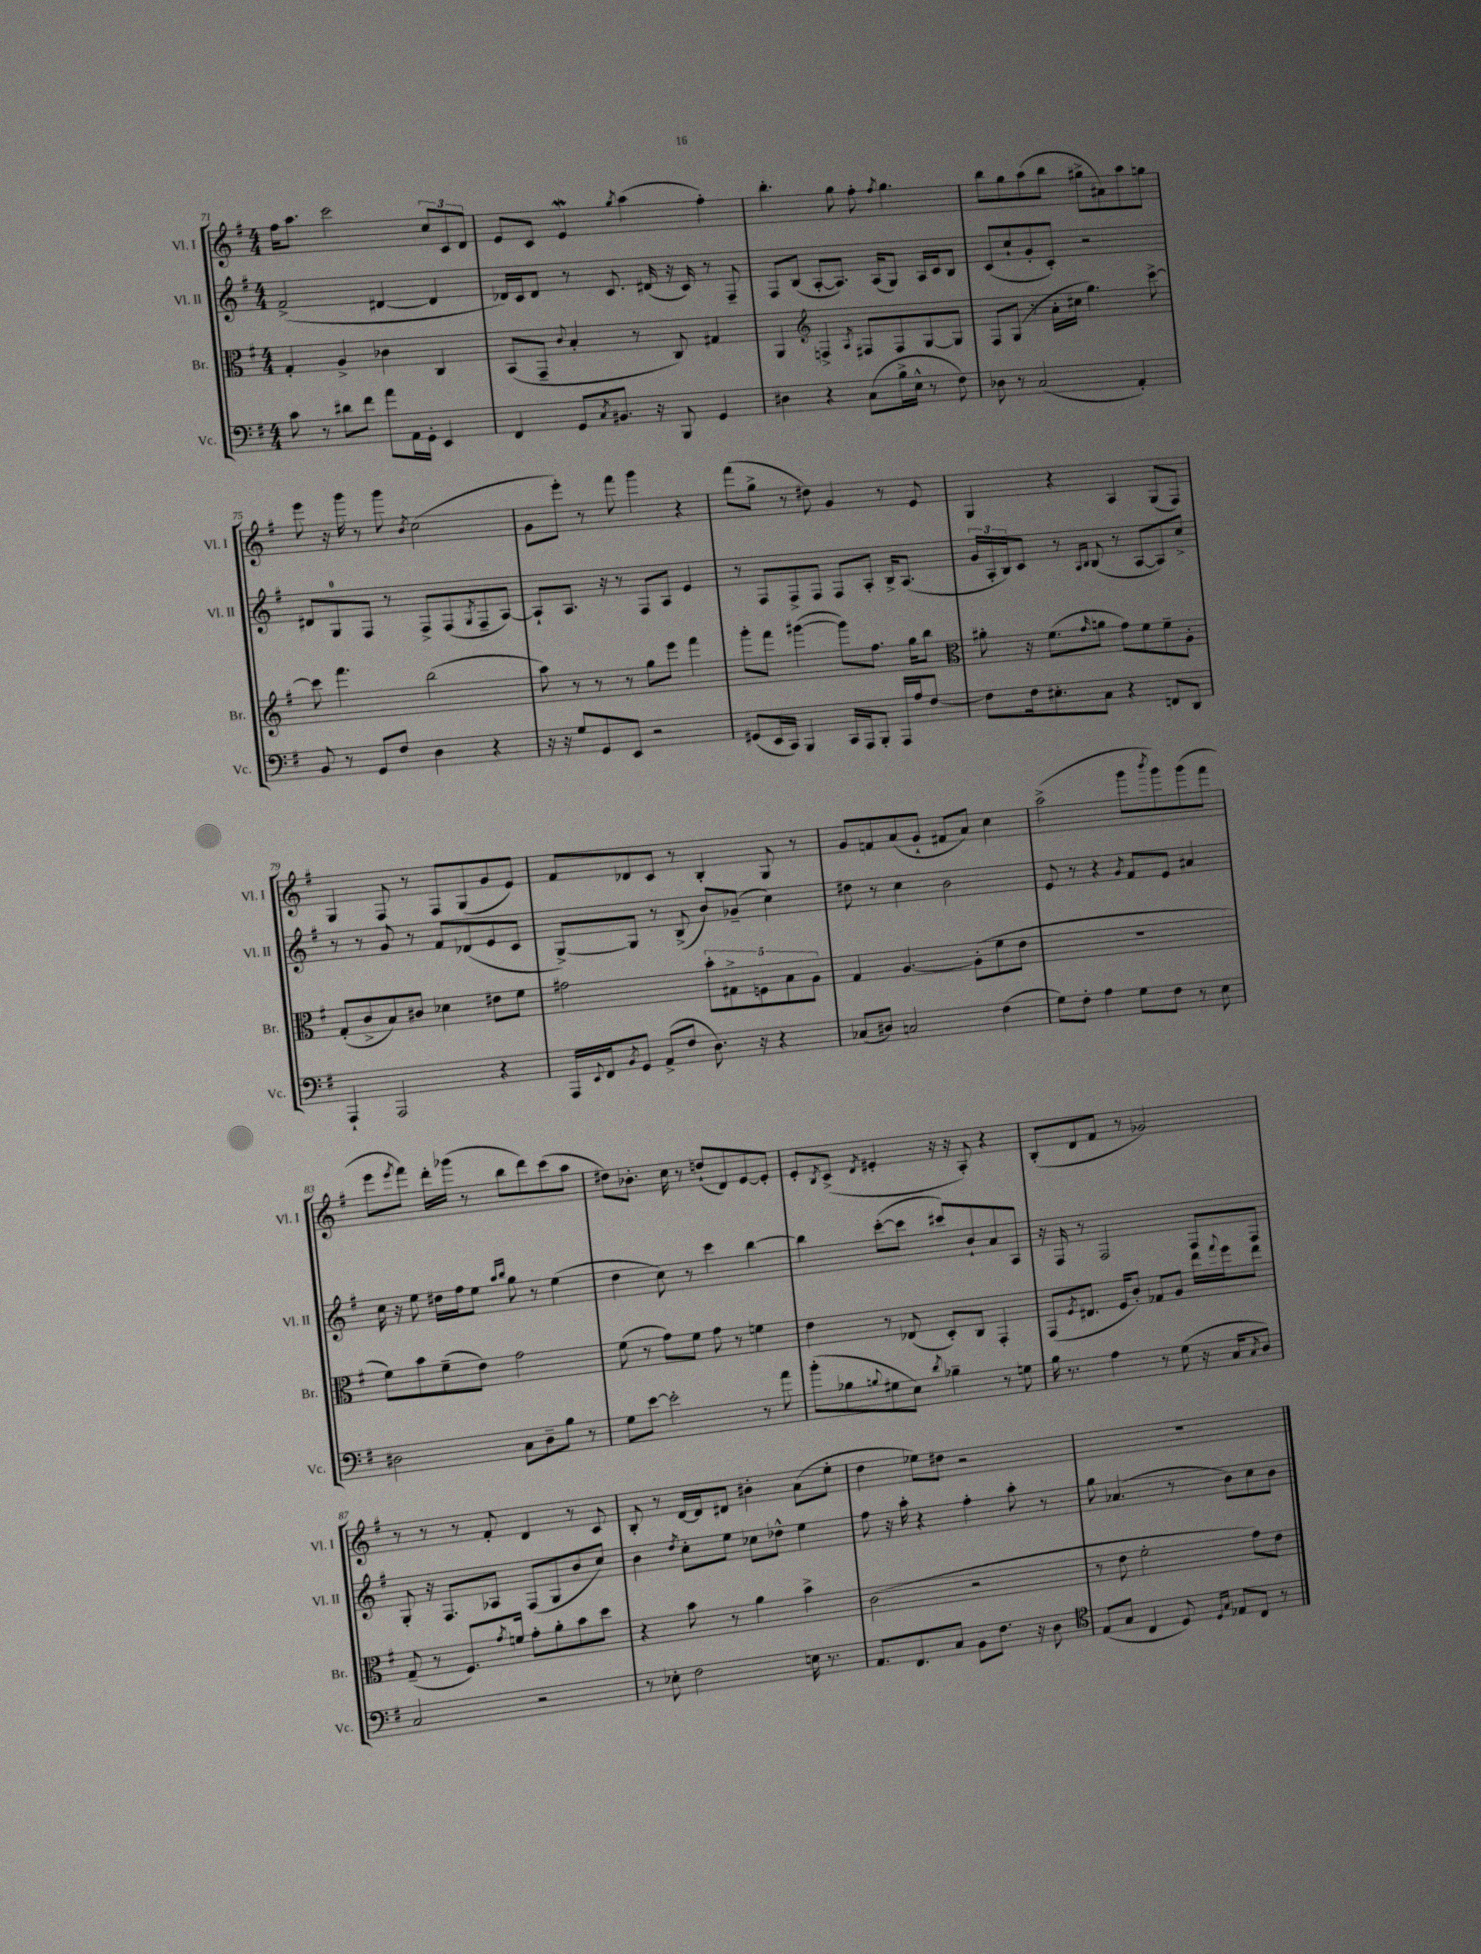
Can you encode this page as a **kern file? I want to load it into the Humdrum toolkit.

**kern	**kern	**kern	**kern
*staff4	*staff3	*staff2	*staff1
*clefF4	*clefC3	*clefG2	*clefG2
*k[f#]	*k[f#]	*k[f#]	*k[f#]
*M4/4	*M4/4	*M4/4	*M4/4
8c	4G'	(2f#^	16ff#
.	.	.	8.aa
8r	.	.	.
8d#	4A^	.	2ccc
8f#	.	.	.
8a	4c-	[4d#	.
16AA	.	.	.
16GG'	.	.	.
4EE	4C	4d#]	12cc
.	.	.	12c
.	.	.	12d
=	=	=	=
4FF#	(8BB	16d-)	8e
.	.	16c	.
.	8GG~	8d-	8c
.	8qqc	.	.
8GG	4B'	8r	4e
8qC	.	.	.
8.BB#	.	8.c	.
.	.	.	8qgg
.	8r	.	(4aa
16r	.	(16d#	.
8BBB	8C)	16r	.
.	.	16c)	.
4GG	4G#	8r	4ff#')
.	.	8F#~	.
=	=	=	=
4D#	4AA	8F#	4.bb'
.	.	(8B	.
*	*clefG2	*	*
4r	4F^	[8A'	.
.	.	8.A])	8gg
.	8qA	.	.
(8C	8F#	.	8ff#'
.	.	(16A	.
.	.	.	8qff#
16B^	8F#	8G)	4.gg
16E^^	.	.	.
8r	[8G	16A	.
.	.	16c	.
8F#)	8G]	8B	.
=	=	=	=
8D-	8F#	(8c	8bb
8r	(8G	8cc`	8gg
(2C	8r	8g'	(8aa
.	16a'	8c')	8bb
.	16cc#	.	.
.	4.gg)	2r	8gg#^
.	.	.	8a#)
4AA')	.	.	8aa
.	[8ccc^	.	8gg
=	=	=	=
8BB	8ccc]	8d#	8eee
8r	4.fff#	8G	16r
.	.	.	16ggg
8GG	.	8F#	8r
8F#	.	8r	8ggg
.	.	.	8qb
4D	(2bb	8F#^	(2cc
.	.	(8F#	.
.	.	8qG	.
4r	.	8F#~	.
.	.	[8A)	.
=	=	=	=
16r	8aa)	8A`]	8g
16r	.	.	.
8G	8r	8.A	8eee')
8GG	8r	.	8r
.	.	16r	.
8EE	8r	8r	8fff#
2r	8gg	8F#	4ggg
.	8eee	8A	.
.	4fff#	4e	4r
=	=	=	=
(8GG#	8ggg'	8r	(8fff#
16EE	8fff#	8F#	8gg^
16CC)	.	.	.
4BBB	([4ggg#	8F#^	8r
.	.	8F#	8dd#)
16CC	8ggg#])	8F#	4g
16AAA	.	.	.
8BBB'	8.ff#	8A'	.
16AAA	.	16B^	8r
16A	16gg	(8.A	.
[8F#	8bb	.	8e
=	=	=	=
*	*clefC3	*	*
8F#]	8a#'	24g	4G
.	.	24A'	.
.	.	24B)	.
16F#	16r	8c	.
8.E#'	(8.f#	.	.
.	.	8r	4r
.	.	16qqA	.
.	16qqg	16qqB	.
8C	8a	(8B	.
4r	8g)	8r	4A
.	8f#	[8A	.
8FF	8f#~	8A])	(8G
8DD	8A'	8cc^	8F#)
=	=	=	=
4AAA`	(8G'	8r	4G
.	8c^	8r	.
2AAA	8B)	8g	8F#
.	8c#	8r	8r
.	4d-	8f#	8F#
.	.	(8d-	(8G
4r	8e#	8e	8g
.	8f#	8c	8e)
=	=	=	=
16AAA	2g#	[8G^)	8f#
8qqEE	.	.	.
16FF#	.	.	.
8qBB	.	.	.
8GG	.	8G]	8d-
(8AA^	.	8r	8c
8F#	.	(8B^	8r
8.D)	10b'	8b)	4B'
.	10G#^	.	.
.	.	(8g-~	.
16r	.	.	.
.	10F	.	.
4r	.	4cc)	8G
.	10B	.	.
.	.	.	8r
.	10A	.	.
=	=	=	=
(8C-	4G	8dd#	8g
8D#)	.	8r	8f
2C	[4.A	4cc	(8a
.	.	.	8g`
.	.	2b	8f#
.	(8A']	.	8a)
(4F#	8f#	.	4cc
.	8e	.	.
=	=	=	=
8G)	1r	8e	(2aa^
8F#'	.	8r	.
4A	.	4r	.
.	.	8qg	.
8G	.	8f#	8ggg
.	.	.	8qbbb
8F#	.	8e	8ggg)
8r	.	4a#	(8ggg
8E	.	.	8fff#
=	=	=	=
2D#	8f#)	16cc	8eee
.	.	16r	.
.	.	.	8qeee
.	8b	8ee	8fff#)
.	(8f#~	16dd#	16ddd'
.	.	16ff#	(16ggg-
.	8e)	8ee	8r
.	.	16qqaa	.
.	.	16qqbb	.
8C	2g	8gg	8bb
8D#~	.	8r	8ddd)
8B	.	(4ee	(8ccc
8r	.	.	8aa
=	=	=	=
8G	(8f#	4dd	8dd#)
[8e	8r	.	8.b-'
2e']	8g)	8cc)	.
.	.	.	16cc
.	8f#	8r	8r
.	8g	4ccc	(8dd`
.	8r	.	8d)
8r	4f	[4bb	[8e
8a	.	.	8e']
=	=	=	=
(8b'	4e	4bb]	8e'
.	.	.	8qB
8B-	.	.	(8c^
8qqB	.	.	8qd
8G#	8r	([8ccc'	4e#'
8E)	(8E-	8ccc]	.
8qd	.	.	.
4B-~	8D')	8ccc#)	16r
.	.	.	16r
.	8C	8b`	8A')
8r	4GG'	8a	4r
8G	.	8A	.
=	=	=	=
16B	(8GG	16r	(8B'
8.r	.	16F#	.
.	8qF#	.	.
.	8.E#	8r	8d
4A	.	2F#	8f#
.	16F#	.	.
.	8c')	.	8r
8r	8G-	.	2g-)
(8G	8A	.	.
16r	16ee	8F#	.
.	8qqgg	.	.
16C	16ff#	.	.
8qC	.	.	.
8D)	8ee	8F#	.
=	=	=	=
2C	(8G~	8G'	8r
.	8r	16r	8r
.	.	8.F#	.
.	8.F#)	.	8r
.	.	8A-	8f#'
.	8qg	.	.
.	16f	.	.
2r	8g'	(8F#	4d
.	8a'	8G	.
.	8b	8b	8r
.	8dd	8cc)	8c
=	=	=	=
8r	4r	4b	8B'
8E-'	.	.	8r
.	.	8qdd	.
2F#	8b	8cc'	[16d
.	.	.	16d]
.	8r	8ee	8d#
.	4a	8cc-	4b#'
.	.	8dd-^^	.
16E	4b^	4ee	(8a
8.r	.	.	.
.	.	.	8ee'
=	=	=	=
8.AA	(2c	8ff#	4dd
.	.	16r	.
8.FF#	.	16aa'	.
.	.	4r	8ee-)
8C	.	.	8dd#
8BB	2r	4ff#'	2r
8.F#	.	.	.
.	.	8aa'	.
16r	.	.	.
8D	.	8r	.
=	=	=	=
*clefC4	*	*	*
(8E	8r	8gg	1r
8G	8e	(4.a-	.
4C	2f#'	.	.
8D)	.	8r	.
16qqD	.	.	.
16qqG	.	.	.
8E-	.	8b)	.
8C	8g)	8cc	.
8r	8e	8b	.
==	==	==	==
*-	*-	*-	*-
